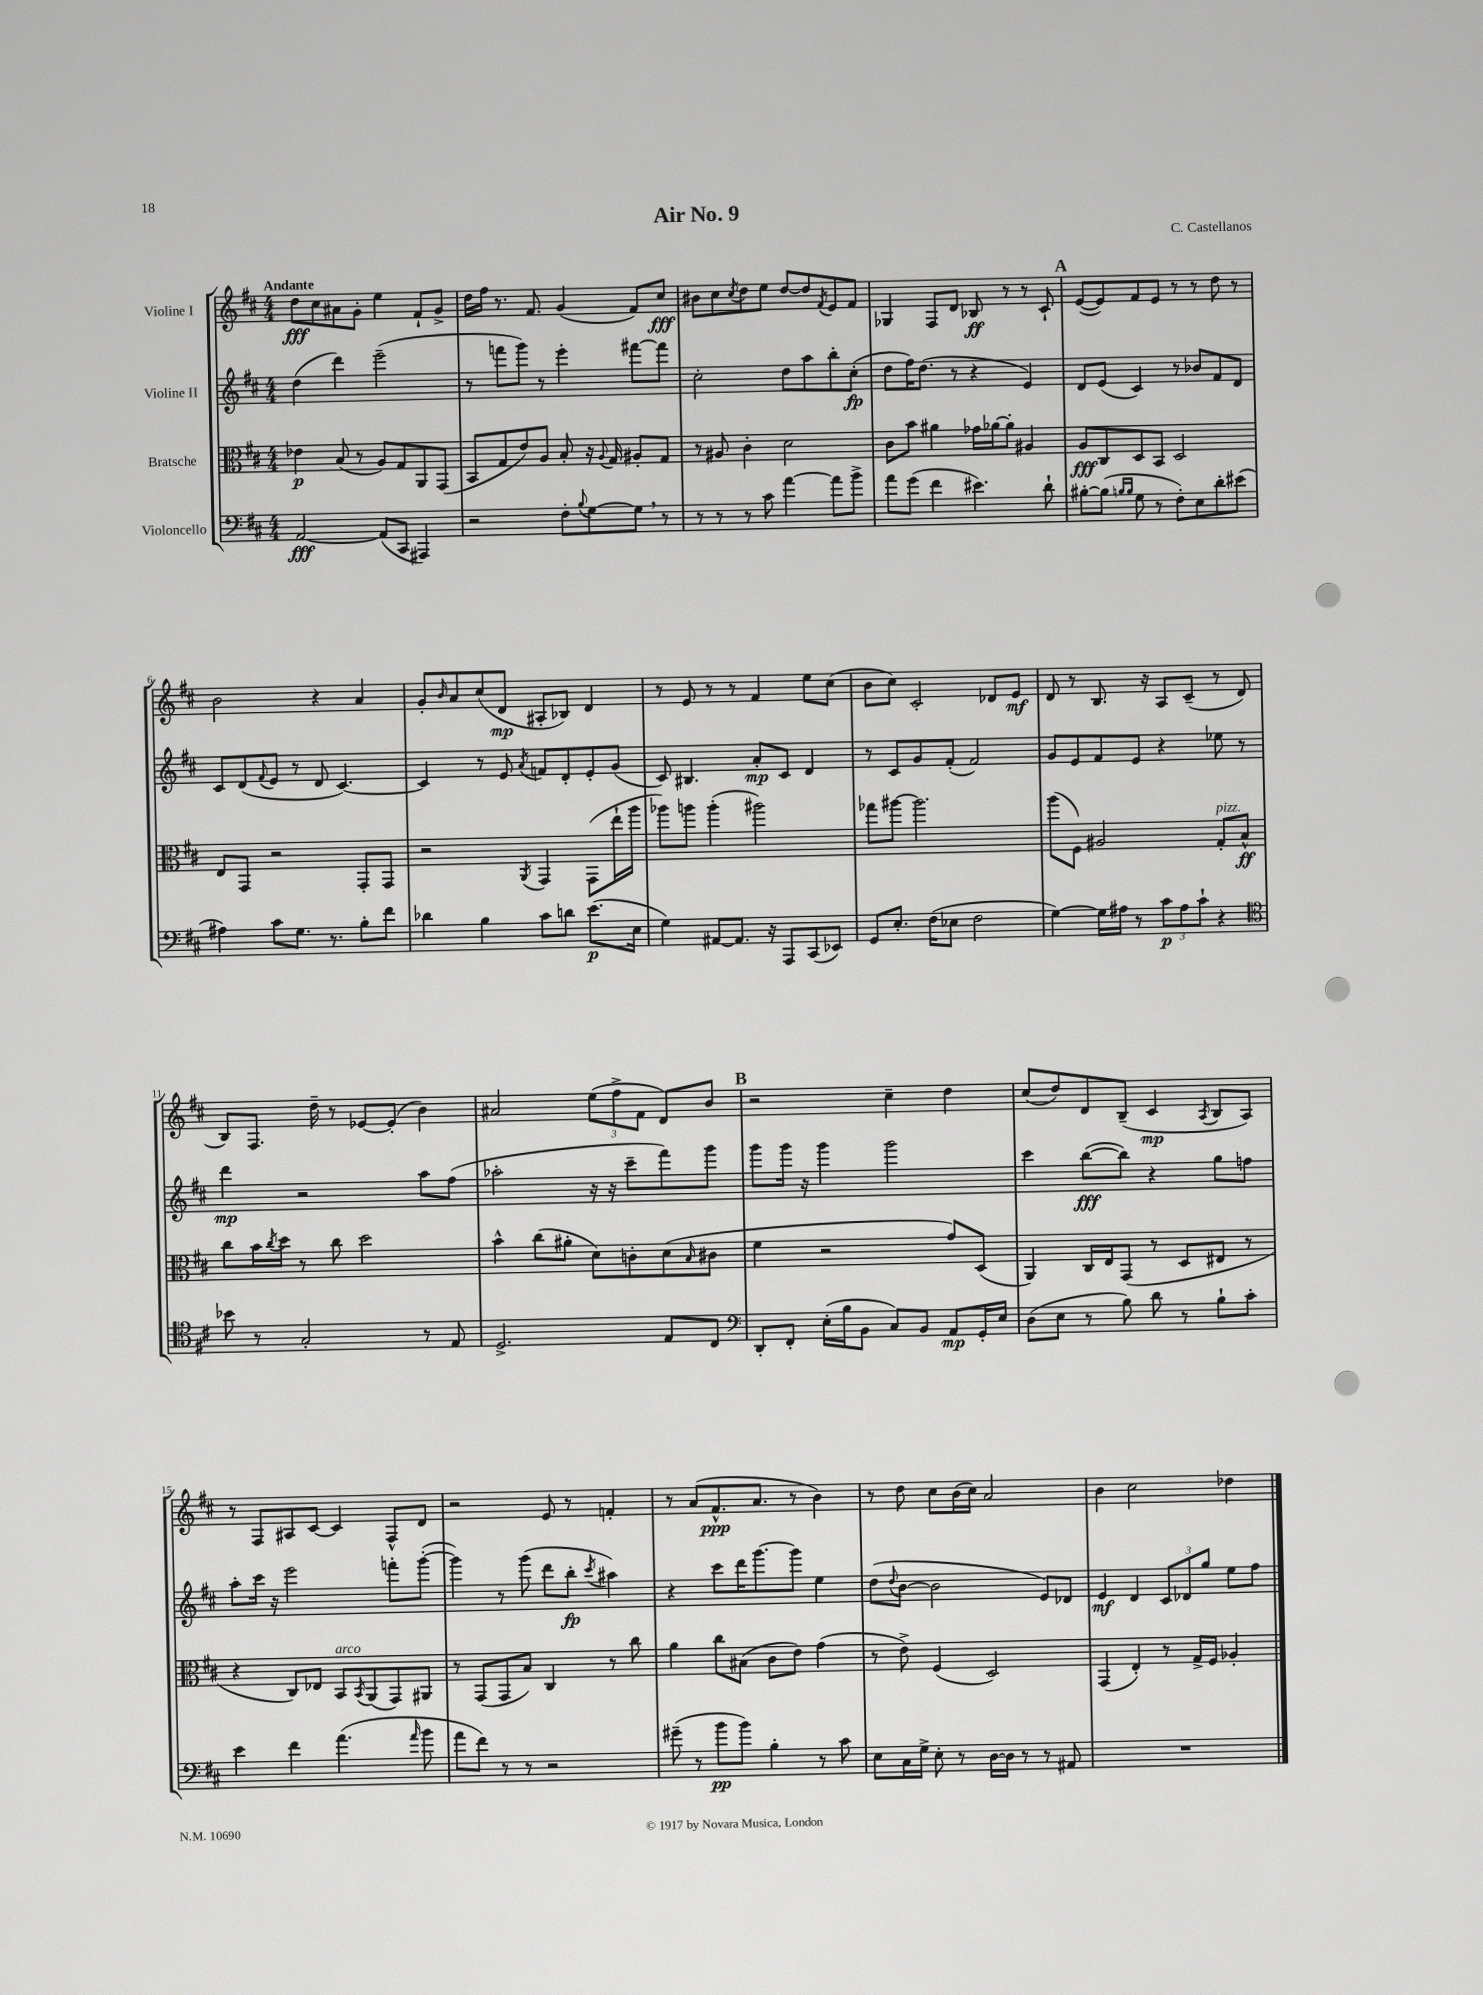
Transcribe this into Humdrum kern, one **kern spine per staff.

**kern	**kern	**kern	**kern
*staff4	*staff3	*staff2	*staff1
*clefF4	*clefC3	*clefG2	*clefG2
*k[f#c#]	*k[f#c#]	*k[f#c#]	*k[f#c#]
*M4/4	*M4/4	*M4/4	*M4/4
[2AA	4e-	(4dd	8dd
.	.	.	8cc#
.	(8B	4ddd)	8a#
.	8r	.	8g'
(8AA]	8A)	(2eee~	4ee
8CC#	8G	.	.
4AAA#)	8AA	.	8f#`
.	(8GG	.	8g^
=	=	=	=
2r	8BB	8r	16dd
.	.	.	16ff#
.	8G	8fff	8.r
.	8e)	8ggg)	.
.	.	.	8.f#
.	8A	8r	.
8F#'	8B'	4eee'	(4g
8qqB	.	.	.
[8G	16r	.	.
.	8qqA	.	.
.	16G	.	.
8G]	8A#'	[8fff#	8f#)
8r	8G	8fff#]	8cc#
=	=	=	=
8r	8r	2cc#'	8b#
8r	8A#	.	8cc#
.	.	.	8qcc#
8r	4c#'	.	8dd
8c#	.	.	8ee
[4a	2d	8dd	[8dd
.	.	8aa	8dd]
.	.	.	8qf#
8a]	.	8bb'	8e
8b^	.	(8cc#'	8f#
=	=	=	=
8a	8c#	8dd	4G-
(8g	8b	16ff#)	.
.	.	(8.dd	.
4f#	4a#	.	8F#
.	.	8r	8d
4.e#)	16g-	4r	8B-
.	[16a-	.	.
.	8a-']	.	8r
.	4A#	4e)	8r
8d`	.	.	8c#`
=	=	=	=
[8B#'	8A	8d	([8e
(8B#]	8C#	(8e	8e])
16qqB	.	.	.
16qqB	.	.	.
8G	8D	4c#)	8f#
8r	8BB	.	8e
8F#')	2D	8r	8r
8E	.	8b-	8r
8d'	.	8f#	8dd
(8e#	.	8d	8r
=	=	=	=
4A#)	8E	8c#	2b
.	8GG	(8d	.
.	.	8qqf#	.
8c#	2r	8e	.
8.G	.	8r	.
.	.	8d	4r
8.r	.	.	.
.	.	[4.c#)	.
8B'	8GG'	.	4a
8f#	8GG	.	.
=	=	=	=
4d-	2r	4c#]	8g'
.	.	.	16qqb
.	.	.	8a
4B	.	8r	(8cc#
.	.	8e	8d
.	8qAA	8qa	.
8c#	4GG	8f	8A#'
8d	.	8d'	8B-)
(8.e	(8GG	8e'	4d
.	16ee`	(8g	.
16E	16aa	.	.
=	=	=	=
4G)	8aa-)	8c#)	8r
.	8aa	4.B#	8e
[8AA#	(4aa'	.	8r
8.AA#]	.	.	8r
.	2aa#)	8a'	4f#
16r	.	.	.
8AAA	.	8c#	.
(8CC#	.	4d	8ee
8EE-)	.	.	(8cc#
=	=	=	=
8GG	8gg-	8r	8b
8.E'	[8aa#	8c#	8cc#)
.	2.aa#]	8g	2c#'
(16F#	.	.	.
8E-	.	(8f#'	.
2F#	.	2f#)	.
.	.	.	8d-
.	.	.	8e
=	=	=	=
[4G)	(8aa	8g	8d
.	8F#)	8e	8r
16G]	2A#	8f#	8.B
16A#	.	.	.
8r	.	8e	.
.	.	.	16r
12c#	.	4r	8A
12A#	.	.	.
.	.	.	(8c#~
12c#`	.	.	.
4r	8G'	8ee-	8r
.	8B^^	8r	8d
=	=	=	=
*clefC4	*	*	*
8b-	8cc#	4ddd	8B)
8r	16b	.	8.F#
.	8qcc#	.	.
.	16dd	.	.
2G'	8r	2r	.
.	.	.	16dd~
.	8cc#	.	8r
.	2dd	.	[8e-
.	.	.	(8e-']
8r	.	8aa	4b)
8E	.	(8ff#	.
=	=	=	=
2.D^	4b^^	2aa-'	2a#
.	(8cc#	.	.
.	8a#'	.	.
.	8d)	16r	(12ee
.	.	16r	.
.	.	.	12ff#^
.	8c'	8ccc#~	.
.	.	.	12f#
8E	(8d	8fff#)	8d)
.	16qqB	.	.
8C#	8c#	8ggg	8b
=	=	=	=
*clefF4	*	*	*
8DD'	4f#	8ggg	2r
8FF#'	.	16ggg	.
.	.	16r	.
(16E'	2r	4ggg	.
16B	.	.	.
8BB	.	.	.
8C#)	.	2ggg	4cc#~
8BB	.	.	.
8AA	8g)	.	4dd
16GG'	(8D	.	.
16E	.	.	.
=	=	=	=
(8D	4AA)	4ccc#	(8cc#
8E	.	.	8dd)
8r	16C#	([8bb	8d
.	16E	.	.
8B)	(8GG	8bb])	(8B~
8d	8r	4r	4c#
8r	8D	.	.
.	.	.	8qA
8B`	8E#	8gg	8B
8c#'	8r	8ff	8A)
=	=	=	=
4e	4r	8aa'	8r
.	.	16ccc#	8F#
.	.	16r	.
4f#	8C#)	2eee	8A#
.	8E-	.	[8c#
(4.a	8BB	.	4c#]
.	8qBB	.	.
.	(8AA	.	.
.	8GG)	8fff'	8F#^^
16qqa	.	.	.
8b	8AA#	([8ggg'	8d
=	=	=	=
8a	8r	4ggg])	2r
8f#)	(8GG	.	.
8r	8GG	8r	.
8r	8B)	(8ggg	.
2r	4C#	8ddd	8e
.	.	8bb'	8r
.	.	8qccc#	.
.	8r	4aa#)	4f'
.	8cc#	.	.
=	=	=	=
(8g#~	4a	4r	8r
8r	.	.	(8a
8b	8cc#	8ccc#	8.f#^^
8b)	(8B#	16ddd	.
.	.	[8.ggg	8.a
4B'	8c#	.	.
.	8e)	8ggg]	8r
8r	(4g	4ee	4b)
8c#	.	.	.
=	=	=	=
8E	8r	(8dd	8r
.	.	8qqdd	.
16C#	8e^)	[8b	8dd
16G^	.	.	.
8E'	(4F#	2b]	8cc#
8r	.	.	(16b
.	.	.	16cc#)
[16D	2D)	.	2a
16D]	.	.	.
8r	.	.	.
8r	.	8e)	.
8AA#	.	8d-	.
=	=	=	=
1r	(4GG	4e	4b
.	4E')	4d	2cc#
.	8r	12c#	.
.	.	12d-	.
.	16G^	.	.
.	.	12gg	.
.	16F#	.	.
.	4A-'	8ee	4dd-
.	.	8ff#	.
==	==	==	==
*-	*-	*-	*-
